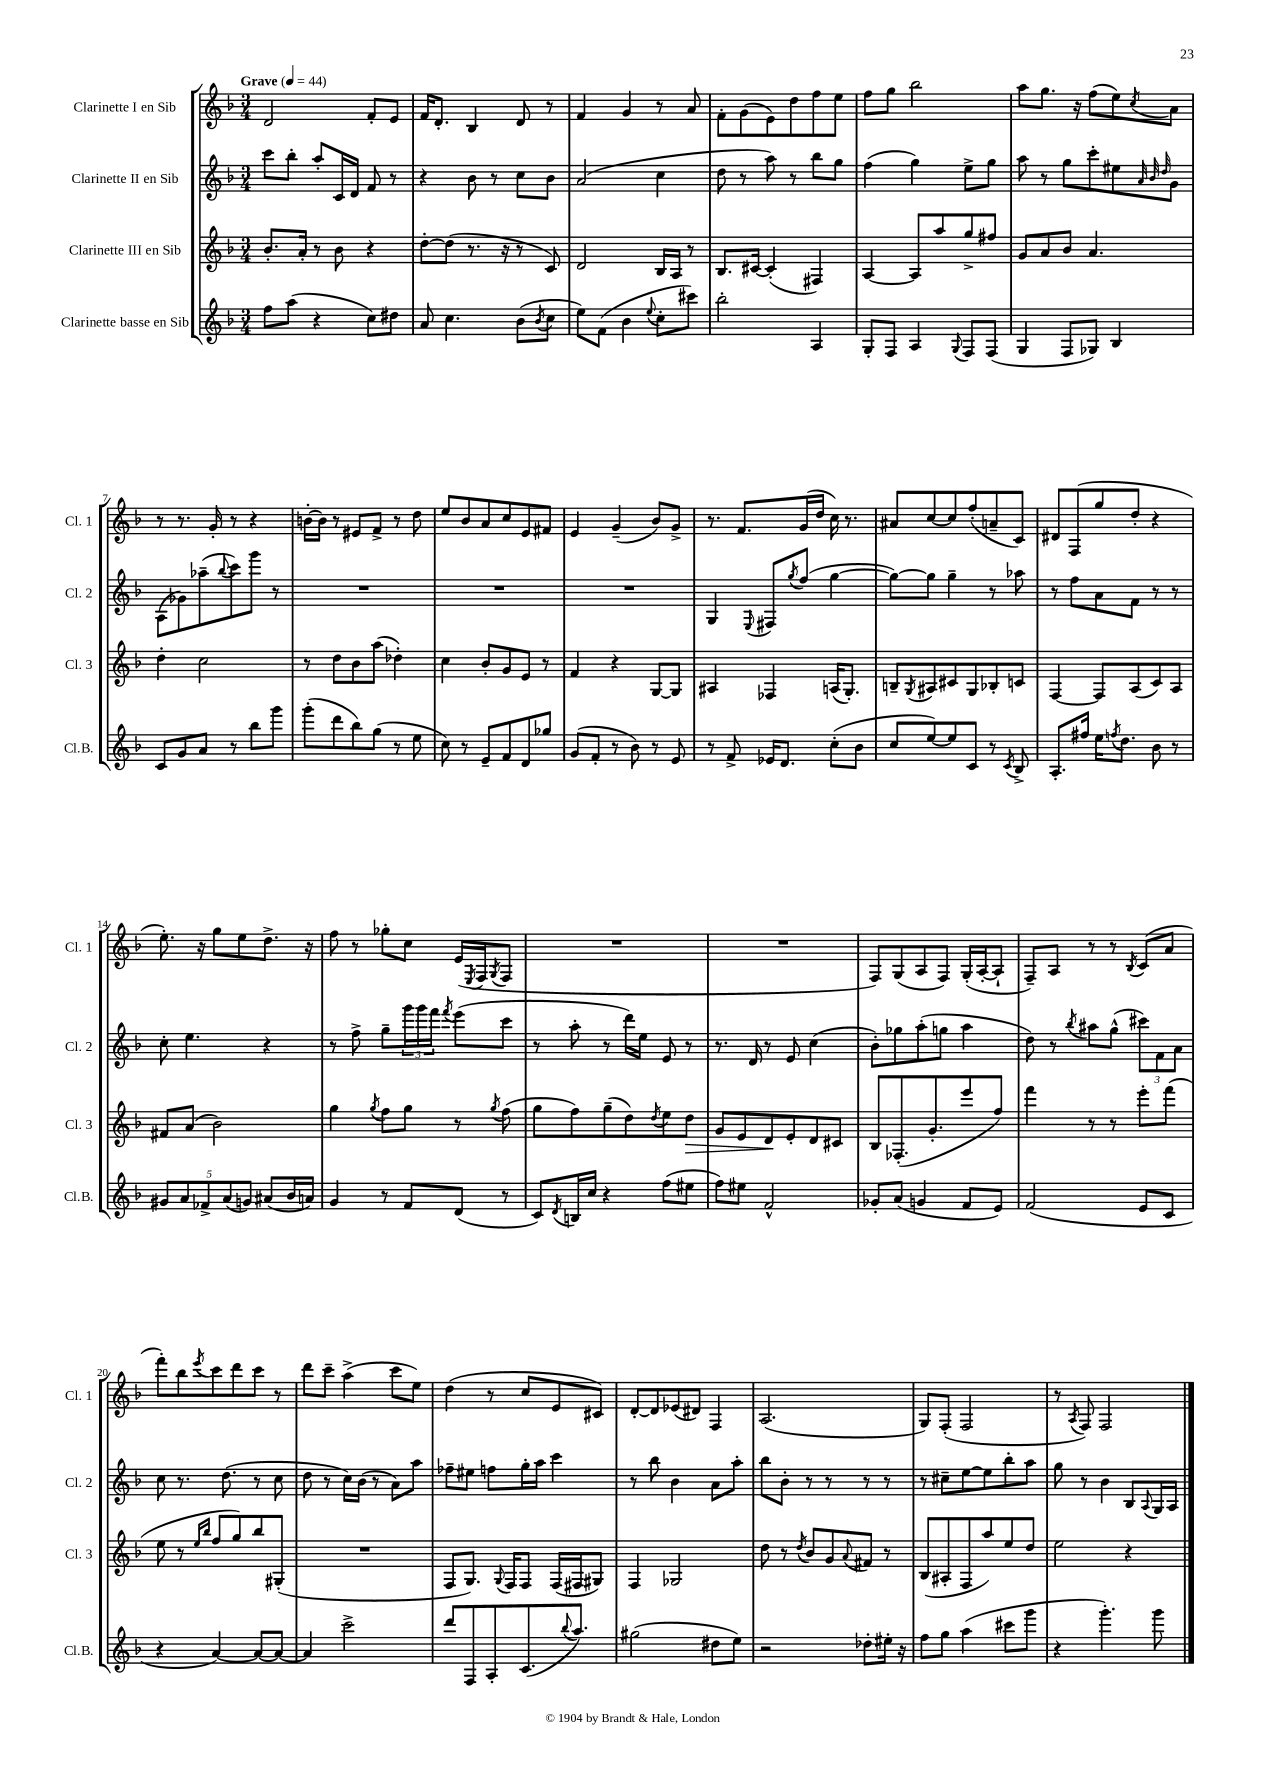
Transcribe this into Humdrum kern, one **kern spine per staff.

**kern	**kern	**dynam	**kern	**kern
*part4	*part3	*part3	*part2	*part1
*staff4	*staff3	*staff3	*staff2	*staff1
*I"Clarinette basse en Sib	*I"Clarinette III en Sib	*	*I"Clarinette II en Sib	*I"Clarinette I en Sib
*I'Cl.B.	*I'Cl. 3	*	*I'Cl. 2	*I'Cl. 1
*clefG2	*clefG2	*	*clefG2	*clefG2
*k[b-]	*k[b-]	*	*k[b-]	*k[b-]
*M3/4	*M3/4	*	*M3/4	*M3/4
*MM44	*MM44	*	*MM44	*MM44
=1	=1	=1	=1	=1
!	!	!	!	!LO:TX:a:B:t=Grave
8ff\L	8.b-'/L	.	8ccc\L	2d/
(8aa\J	.	.	8bb-'\J	.
.	16a'/Jk	.	.	.
4r	8r	.	8aa'/L	.
.	8b-\	.	16c/L	.
.	.	.	16d/JJ	.
8cc\L)	4r	.	8f/	8f'/L
8dd#X\J	.	.	8r	8e/J
=2	=2	=2	=2	=2
8a/	[8dd'\L	.	4r	16f/KL
.	.	.	.	8.d'/J
4.cc\	(8dd\J]	.	.	.
.	8.r	.	8b-\	4B-/
.	.	.	8r	.
.	16r	.	.	.
(8b-\L	8r	.	8cc\L	8d/
8qb-/	.	.	.	.
8cc\J	8c/)	.	8b-\J	8r
=3	=3	=3	=3	=3
8ee\L)	2d/	.	(2a/	4f/
(8f\J	.	.	.	.
4b-\	.	.	.	4g/
8qqee/	.	.	.	.
8cc'\L	16B-/LL	.	4cc\	8r
.	16A/JJ	.	.	.
8ccc#X\J)	8r	.	.	8a/
=4	=4	=4	=4	=4
2bb-'\	8.B-/L	.	8dd\	8f'\L
.	.	.	8r	(8g\
.	[16c#X/Jk	.	.	.
.	(4c#'/]	.	8aa\)	8e\)
.	.	.	8r	8dd\
4A/	4F#X/)	.	8bb-\L	8ff\
.	.	.	8gg\J	8ee\J
=5	=5	=5	=5	=5
8G'/L	[4A/	.	(4ff\	8ff\L
8F/J	.	.	.	8gg\J
4A/	8A/L]	.	4gg\)	2bb-\
.	8aa/	.	.	.
8qqG/	.	.	.	.
8F/L	8gg^/	.	8ee^\L	.
(8F/J	8ff#X/J	.	8gg\J	.
=6	=6	=6	=6	=6
4G/	8g/L	.	8aa\	8aa\L
.	8a/	.	8r	8.gg\J
8F/L	8b-/J	.	8gg\L	.
.	.	.	.	16r
8G-X/J)	4.a/	.	8ccc'\	(8ff\L
4B-/	.	.	8ee#X\	8ee\)
.	.	.	32qqa/	.
.	.	.	32qqb-/	.
.	.	.	32qqdd/	8qcc/
.	.	.	8g\J	8a\J
!!LO:LB:g=z
=7	=7	=7	=7	=7
8c/L	4dd'\	.	(8A\L	8r
8g/	.	.	8g-X\)	8.r
8a/J	2cc\	.	(8aa-X~\	.
.	.	.	.	16g'/
.	.	.	8qqbb-/	.
8r	.	.	8ccc\)	8r
8bb-\L	.	.	8ggg\J	4r
8ggg\J	.	.	8r	.
=8	=8	=8	=8	=8
(8ggg'\L	8r	.	2.r	[16bn'\LL
.	.	.	.	16b\JJ]
8ddd\	8dd\L	.	.	8r
8bb-\)	8b-\	.	.	8e#X/L
(8gg\J	(8aa\J	.	.	8f^/J
8r	4dd-X'\)	.	.	8r
8ee\	.	.	.	8dd\
=9	=9	=9	=9	=9
8cc\)	4cc\	.	2.r	8ee/L
8r	.	.	.	8b-/
8e~/L	8b-'/L	.	.	8a/
8f/	8g/	.	.	8cc/
8d/	8e/J	.	.	8e/
8gg-X/J	8r	.	.	8f#X/J
=10	=10	=10	=10	=10
(8g/L	4f/	.	2.r	4e/
8f'/J	.	.	.	.
8r	4r	.	.	(4g~/
8b-\)	.	.	.	.
8r	[8G/L	.	.	8b-/L)
8e/	8G/J]	.	.	8g^/J
=11	=11	=11	=11	=11
8r	4A#X/	.	4G/	8.r
8f^/	.	.	.	.
.	.	.	.	8.f/L
.	.	.	8qqE/	.
16e-X/KL	4F-X/	.	8F#X/L	.
8.d/J	.	.	.	.
.	.	.	8qgg/	.
.	.	.	(8ff/J	(16g/L
.	.	.	.	16dd/JJ
(8cc'\L	(16An/KL	.	[4gg\	16cc\)
.	8.G'/J)	.	.	8.r
8b-\J	.	.	.	.
=12	=12	=12	=12	=12
8cc/L	8Bn~/L	.	8gg\L_)	8a#X/L
.	8qG/	.	.	.
[8ee/)	8A#X/	.	8gg\J]	[8cc/
8ee/]	8c#X/	.	4gg~\	8cc/]
8c/J	8G/	.	.	(8ff'/
8r	8B-X'/	.	8r	8an~/
8qc/	.	.	.	.
8B-^/	8cn/J	.	8aa-X\	8c/J)
=13	=13	=13	=13	=13
8.A'/L	[4F/	.	8r	8d#X/L
.	.	.	8ff\L	(8F/
16ff#X/Jk	.	.	.	.
16ee\KL	8F/L]	.	8a\	8gg/
8qffn/	.	.	.	.
8.dd\J	.	.	.	.
.	(8A/	.	8f\J	8dd'/J
8b-\	8c/)	.	8r	4r
8r	8A/J	.	8r	.
!!LO:LB:g=z
=14	=14	=14	=14	=14
10g#X/L	8f#X/L	.	8cc'\	8.ee'\)
10a/	.	.	.	.
.	(8a/J	.	4.ee\	.
.	.	.	.	16r
10f-X^/	.	.	.	.
.	2b-\)	.	.	8gg\L
(10a/	.	.	.	.
.	.	.	.	8ee\
10gn/J)	.	.	.	.
(8a#X/L	.	.	4r	8.dd^\J
16b-/L	.	.	.	.
16an/JJ)	.	.	.	16r
=15	=15	=15	=15	=15
4g/	4gg\	.	8r	8ff\
.	.	.	8ff^\	8r
.	8qgg/	.	.	.
8r	8ff\L	.	8gg~\L	8gg-X'\L
8f/L	8gg\J	.	24ggg\L	8cc\J
.	.	.	24ggg\	.
.	.	.	24fff\JJ	.
.	.	.	8qfff/	.
(8d/J	8r	.	(8eee\L	(16e/LL
.	.	.	.	8qE/
.	.	.	.	16F/J
.	8qgg/	.	.	8qG/
8r	(8ff\	.	8ccc\J	8F/J
=16	=16	=16	=16	=16
8c/L)	8gg\L	.	8r	2.r
8qd/	.	.	.	.
16Bn/L	8ff\)	.	8aa'\	.
16cc/JJ	.	.	.	.
4r	(8gg~\	.	8r	.
.	8dd\)	.	16ddd\LL)	.
.	.	.	16ee\JJ	.
.	8qdd/	.	.	.
(8ff\L	8ee\	.	8e/	.
!	!	!LO:HP:b	!	!
8ee#X\J	8dd\J	>	8r	.
=17	=17	=17	=17	=17
8ff\L)	8g/L	.	8.r	2.r
8ee#X\J	8e/	.	.	.
.	.	.	16d/	.
2f^^/	8d/	.	8r	.
.	8e'/	]	8e/	.
.	8d/	.	(4cc\	.
.	8c#X/J	.	.	.
=18	=18	=18	=18	=18
8g-X'/L	8B-/L	.	8b-'\L)	8F/L)
(8a/J	(8.F-X'/	.	8gg-X\	(8G/
4gn/	.	.	(8aa'\	8A/
.	8.g'/	.	.	.
.	.	.	8ggn\J	8F/J)
8f/L	8eee/	.	4aa\	(16G'/LL
.	.	.	.	[16A'/J
8e/J)	8ff/J)	.	.	8A`/J]
=19	=19	=19	=19	=19
(2f/	4fff\	.	8dd\)	8F~/L)
.	.	.	8r	8A/J
.	.	.	8qbb-/	.
.	8r	.	8aa#X\L	8r
.	8r	.	(8gg^^\J	8r
.	.	.	.	8qB-/
8e/L	8eee'\L	.	12ccc#X\L)	(8c/L
.	.	.	12f\	.
8c/J	(8fff\J	.	.	8a/J
.	.	.	12a\J	.
!!LO:LB:g=z
=20	=20	=20	=20	=20
4r	8ee\	.	8cc\	8fff'\L)
.	8r	.	8.r	8bb-\
.	16qqee/LL	.	.	.
.	16qqbb-/JJ	.	.	8qeee/
[4a/)	8ff/L	.	.	8ccc\
.	.	.	(8.dd\	.
.	8gg/)	.	.	8ddd\
8a/L_	8bb-/	.	8r	8ccc\J
8a/J_	(8G#X'/J	.	8cc\	8r
=21	=21	=21	=21	=21
4a/]	2.r	.	8dd\	8ddd\L
.	.	.	8r	8ccc~\J
2ccc^\	.	.	16cc\LL)	(4aa^\
.	.	.	(16b-\JJ	.
.	.	.	8r	.
.	.	.	8a\L)	8ccc\L
.	.	.	8aa\J	8ee\J)
=22	=22	=22	=22	=22
8ddd/L	8F/L	.	8ff-X~\L	(4dd\
8F/	8.G/J)	.	8ee#X\J	.
8A'/	.	.	8ffn\L	8r
.	8qqG/	.	.	.
.	16F/KL	.	.	.
(8.c/	8F/J	.	16gg'\L	8cc/L
.	.	.	16aa\JJ	.
.	(16F/LL	.	4ccc\	8e/
8qqbb-/	.	.	.	.
8.aa/J)	16F#X/J	.	.	.
.	8G#X/J)	.	.	8c#X/J)
=23	=23	=23	=23	=23
(2gg#X\	4F/	.	8r	[8d'/L
.	.	.	8bb-\	8d/]
.	2G-X/	.	4b-\	(8e-X/
.	.	.	.	8d#X/J)
8dd#X\L	.	.	8a\L	4F/
8ee\J)	.	.	8aa'\J	.
=24	=24	=24	=24	=24
2r	8dd\	.	8bb-\L	(2.A/
.	8r	.	8b-'\J	.
.	8qdd/	.	.	.
.	8b-/L	.	8r	.
.	8g/	.	8r	.
.	8qqa/	.	.	.
8dd-X'\L	8f#X/J	.	8r	.
16ee#X'\Jk	8r	.	8r	.
16r	.	.	.	.
=25	=25	=25	=25	=25
8ff\L	(8B-/L	.	8r	8G/L)
8gg\J	8A#X'/	.	8cc#X~\L	(8F'/J
(4aa\	8F/	.	[8ee\	2F/
.	8aa/)	.	8ee\]	.
8ccc#X\L	8ee/	.	8bb-'\	.
8ggg\J	8dd/J	.	8aa\J	.
=26	=26	=26	=26	=26
4r	2ee\	.	8gg\	8r
.	.	.	.	8qA/
.	.	.	8r	8F/)
4.ggg'\)	.	.	4b-\	2F/
.	4r	.	8B-/L	.
.	.	.	8qqA/	.
8ggg\	.	.	16G/L	.
.	.	.	16A/JJ	.
==	==	==	==	==
*-	*-	*-	*-	*-
